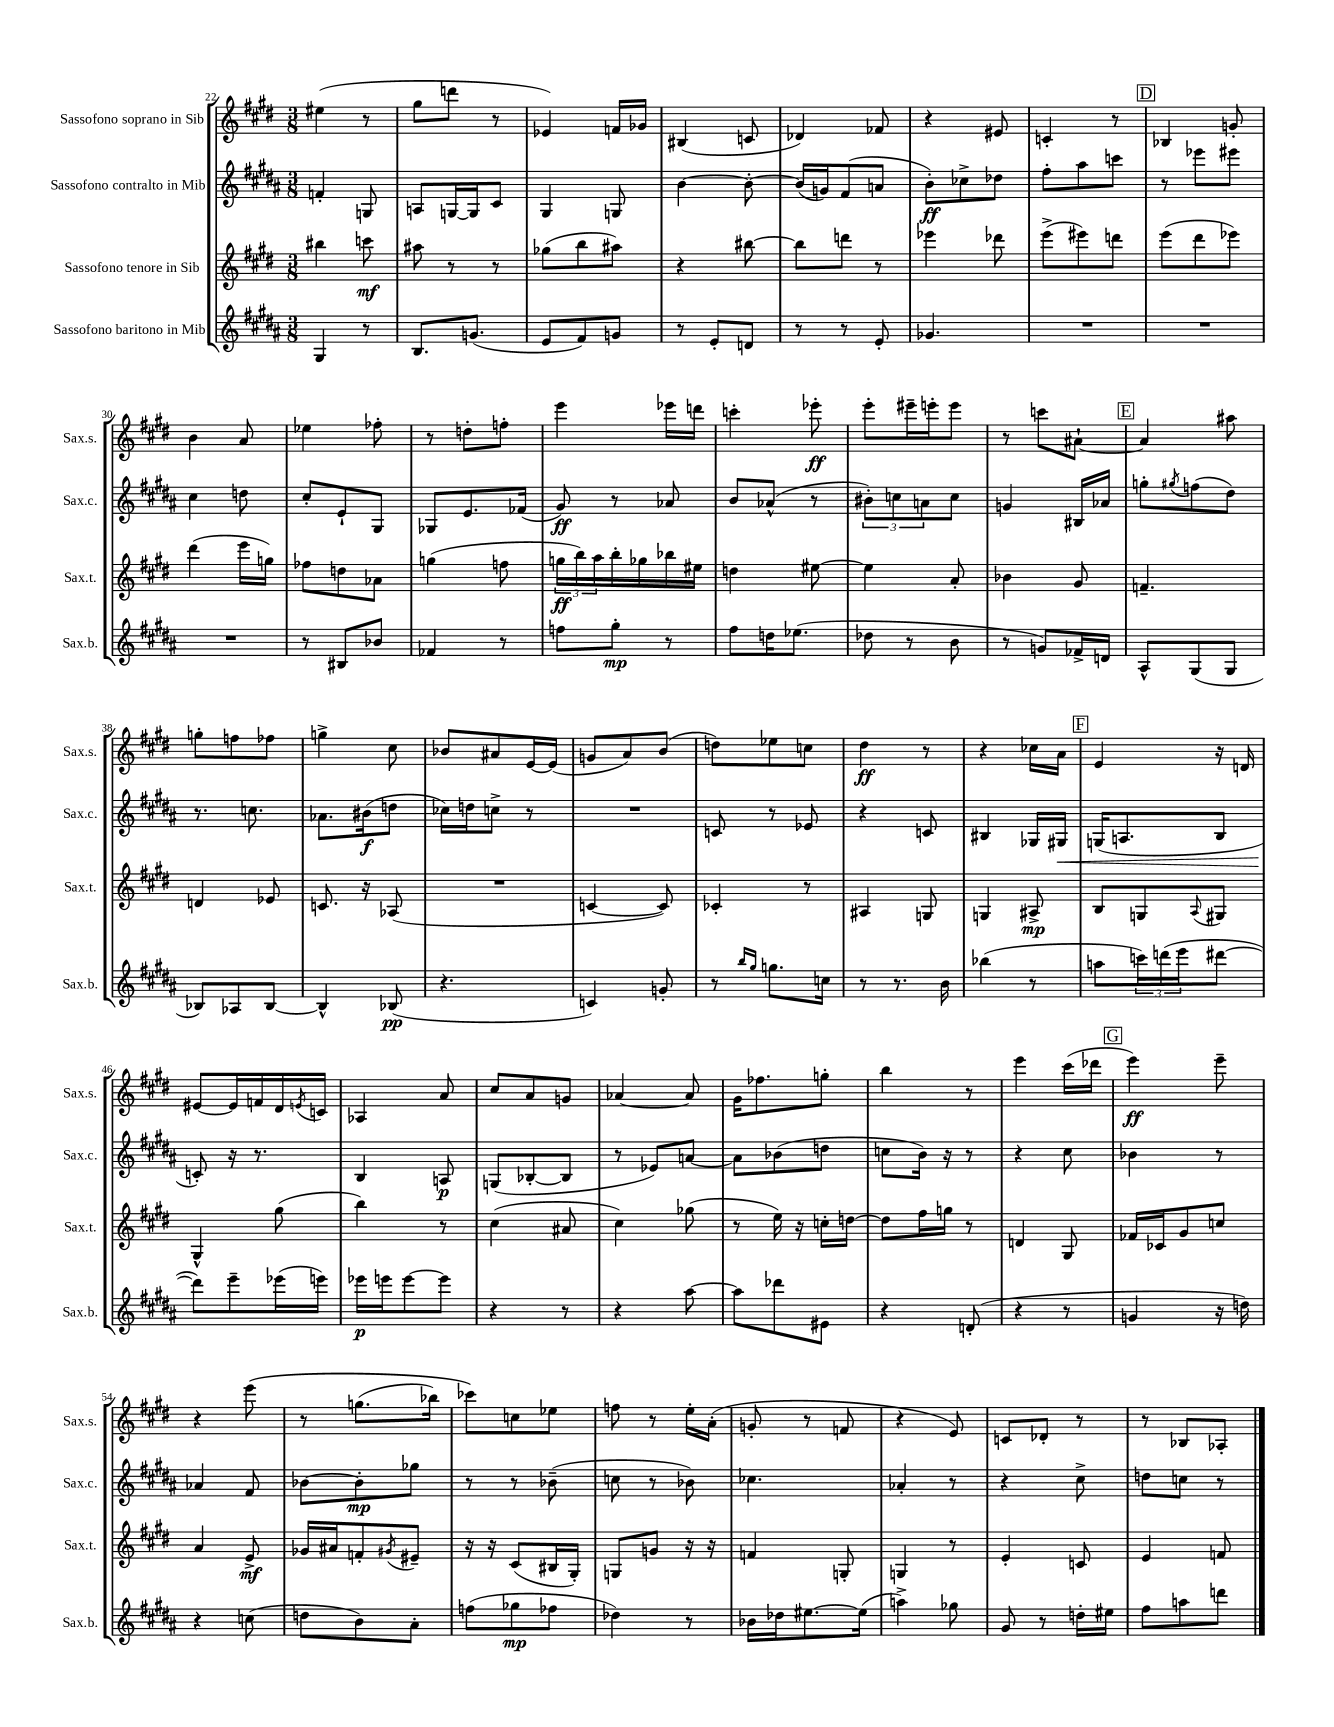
<<
\new StaffGroup <<
\new Staff = "s0" \with { instrumentName = "Sassofono soprano in Sib" shortInstrumentName = "Sax.s." } {
    \clef treble \key e \major \numericTimeSignature \time 3/8
    eis''4( r8 |
    gis''8 d'''8 r8 |
    ees'4) f'16 ges'16 |
    bis4( c'8 |
    des'4) fes'8 |
    r4 eis'8 |
    c'4-. r8 |
    \mark \markup { \box "D" } bes4 g'8-. |
    b'4 a'8 |
    ees''4 fes''8-. |
    r8 d''8-. f''8-. |
    e'''4 ees'''16 d'''16 |
    c'''4-. ees'''8-.\ff |
    e'''8-. eis'''16-- e'''16-. e'''8 |
    r8 c'''8 ais'8~-! |
    \mark \markup { \box "E" } ais'4 ais''8 |
    g''8-. f''8 fes''8 |
    g''4-> cis''8 |
    bes'8 ais'8 e'16~ e'16( |
    g'8 a'8) b'8( |
    d''8) ees''8 c''8 |
    dis''4\ff r8 |
    r4 ces''16 a'16 |
    \mark \markup { \box "F" } e'4 r16 d'16 |
    eis'8~ eis'16 f'16 dis'16 \acciaccatura { e'8 } c'16 |
    aes4 a'8 |
    cis''8 a'8 g'8 |
    aes'4~ aes'8 |
    gis'16 fes''8. g''8-. |
    b''4 r8 |
    e'''4 cis'''16( des'''16 |
    \mark \markup { \box "G" } e'''4\ff) e'''8-- |
    r4 e'''8\( |
    r8 g''8.( bes''16) |
    ces'''8\) c''8 ees''8 |
    f''8 r8 e''16-. a'16-.( |
    g'8-. r8 f'8 |
    r4 e'8) |
    c'8 des'8-. r8 |
    r8 bes8 aes8-. \bar "|." |
}
\new Staff = "s1" \with { instrumentName = "Sassofono contralto in Mib" shortInstrumentName = "Sax.c." } {
    \clef treble \key b \major \numericTimeSignature \time 3/8
    f'4-. g8 |
    a8 g16~ g16 cis'8 |
    gis4 g8 |
    b'4~ b'8~-. |
    b'16( g'16) fis'8( a'8 |
    b'8-.\ff) ces''8-> des''8 |
    fis''8-. ais''8 c'''8 |
    \mark \markup { \box "D" } r8 ees'''8 eis'''8 |
    cis''4 d''8 |
    cis''8-. e'8-! gis8 |
    ges8 e'8. fes'16( |
    gis'8\ff) r8 aes'8 |
    b'8 aes'8-^( r8 |
    \tuplet 3/2 { bis'8-.) c''8 a'8 } c''8 |
    g'4 bis16 aes'16 |
    \mark \markup { \box "E" } g''8-. \acciaccatura { gis''8 } f''8( dis''8) |
    r8. c''8. |
    aes'8. bis'16\f( d''8 |
    ces''16) d''16 c''8-> r8 |
    R4. |
    c'8 r8 ees'8 |
    r4 c'8 |
    bis4 ges16 gis16\< |
    \mark \markup { \box "F" } g16( a8. b8 |
    c'8-.\!) r16 r8. |
    b4 a8\p |
    g8( bes8~-. bes8 |
    r8 ees'8) a'8~ |
    a'8 bes'8( d''8 |
    c''8 b'16) r16 r8 |
    r4 cis''8 |
    \mark \markup { \box "G" } bes'4 r8 |
    aes'4 fis'8 |
    bes'8~ bes'8-.\mp ges''8 |
    r8 r8 bes'8--( |
    c''8 r8 bes'8) |
    ces''4. |
    aes'4-. r8 |
    r4 cis''8-> |
    d''8 c''8 r8 \bar "|." |
}
\new Staff = "s2" \with { instrumentName = "Sassofono tenore in Sib" shortInstrumentName = "Sax.t." } {
    \clef treble \key e \major \numericTimeSignature \time 3/8
    bis''4 c'''8\mf |
    ais''8 r8 r8 |
    ges''8( b''8 ais''8) |
    r4 bis''8~ |
    bis''8 d'''8 r8 |
    ees'''4 des'''8 |
    e'''8->( eis'''8) d'''8 |
    \mark \markup { \box "D" } e'''8( dis'''8 ees'''8) |
    dis'''4( e'''16 g''16) |
    fes''8 d''8 aes'8 |
    g''4( f''8 |
    \tuplet 3/2 { g''16\ff b''16) a''16 } b''16-. ges''16 bes''16 eis''16 |
    d''4 eis''8~ |
    eis''4 a'8-. |
    bes'4 gis'8 |
    \mark \markup { \box "E" } f'4.-- |
    d'4 ees'8 |
    c'8. r16 aes8( |
    R4. |
    c'4~ c'8) |
    ces'4-. r8 |
    ais4 g8 |
    g4 ais8->\mp |
    \mark \markup { \box "F" } b8 g8 \appoggiatura { a8 } gis8 |
    gis4-^ gis''8( |
    b''4) r8 |
    cis''4( ais'8 |
    cis''4) ges''8( |
    r8 e''16) r16 c''16-. d''16~ |
    d''8 fis''16 g''16 r8 |
    d'4 gis8 |
    \mark \markup { \box "G" } fes'16 ces'16 gis'8 c''8 |
    a'4 e'8->\mf |
    ges'16 ais'16 f'8-. \acciaccatura { gis'8 } eis'8-- |
    r16 r16 cis'8( bis16 gis16-.) |
    g8 g'8 r16 r16 |
    f'4 g8-. |
    g4 r8 |
    e'4-. c'8 |
    e'4 f'8 \bar "|." |
}
\new Staff = "s3" \with { instrumentName = "Sassofono baritono in Mib" shortInstrumentName = "Sax.b." } {
    \clef treble \key b \major \numericTimeSignature \time 3/8
    gis4 r8 |
    b8. g'8.( |
    e'8 fis'8) g'8 |
    r8 e'8-. d'8 |
    r8 r8 e'8-. |
    ges'4. |
    R4. |
    \mark \markup { \box "D" } R4. |
    R4. |
    r8 bis8 bes'8 |
    fes'4 r8 |
    f''8 gis''8-.\mp r8 |
    fis''8 d''16 ees''8.( |
    des''8 r8 b'8 |
    r8 g'8) fes'16-> d'16 |
    \mark \markup { \box "E" } ais8-^ gis8( gis8 |
    bes8) aes8 bes8~ |
    bes4-^ bes8\pp( |
    r4. |
    c'4) g'8-. |
    r8 \grace { b''16 gis''16 } g''8. c''16 |
    r8 r8. b'16 |
    bes''4( r8 |
    \mark \markup { \box "F" } a''8 \tuplet 3/2 { c'''16) d'''16( e'''16 } dis'''8~ |
    dis'''8) e'''8-- ees'''16( e'''16) |
    ees'''16\p e'''16 e'''8~ e'''8 |
    r4 r8 |
    r4 ais''8~ |
    ais''8 des'''8 eis'8 |
    r4 d'8-.( |
    r4 r8 |
    \mark \markup { \box "G" } g'4 r16 d''16) |
    r4 c''8( |
    d''8 b'8) ais'8-. |
    f''8( ges''8\mp fes''8 |
    des''4) r8 |
    bes'16 des''16 eis''8.~ eis''16( |
    a''4->) ges''8 |
    gis'8 r8 d''16-. eis''16 |
    fis''8 a''8 d'''8 \bar "|." |
}
>>
>>
\layout { \context { \Score currentBarNumber = #22 } }
